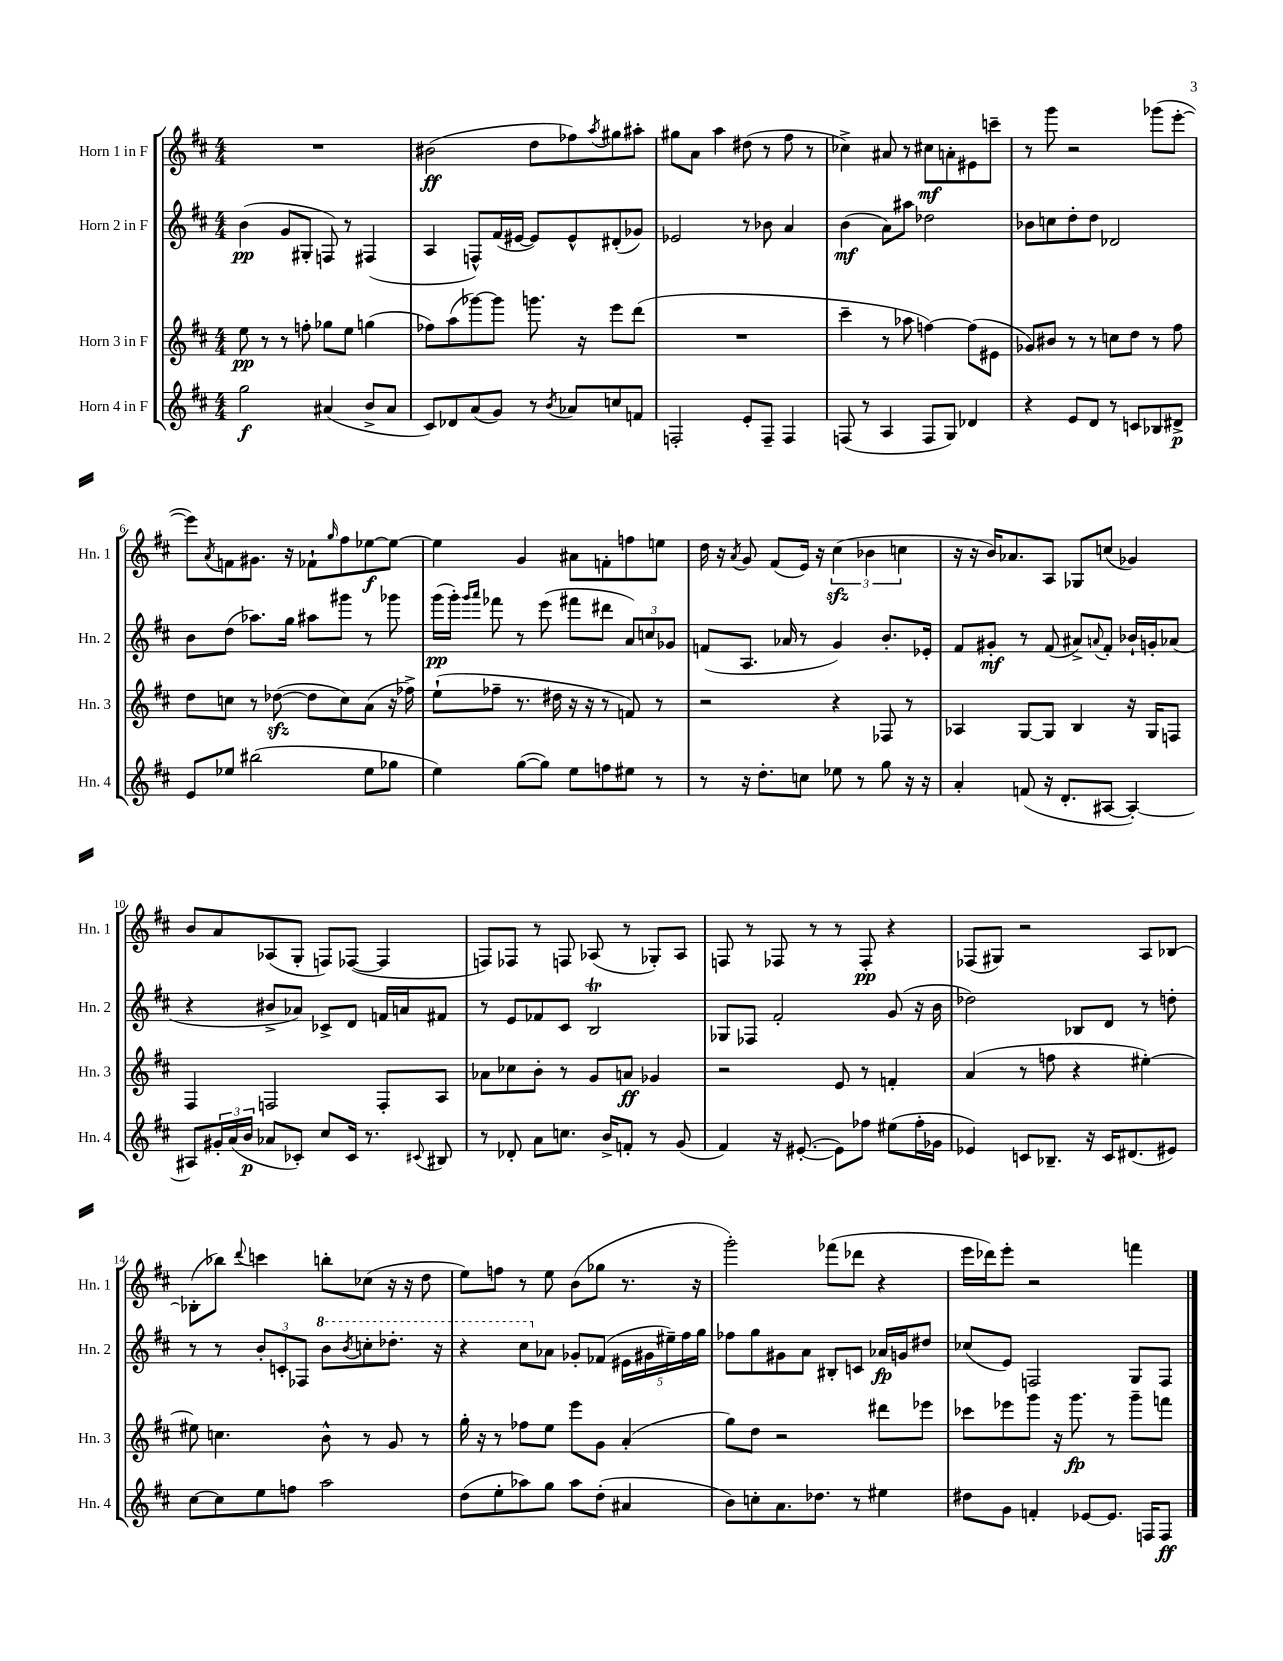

**kern	**kern	**kern	**kern
*staff4	*staff3	*staff2	*staff1
*clefG2	*clefG2	*clefG2	*clefG2
*k[f#c#]	*k[f#c#]	*k[f#c#]	*k[f#c#]
*M4/4	*M4/4	*M4/4	*M4/4
2gg\	8ee\	(4b\	1r
.	8r	.	.
.	8r	8g/L	.
.	8ff'\	8G#'/J	.
(4a#/	8gg-\L	8F/)	.
.	8ee\J	8r	.
8b^/L	(4gg\	(4F#/	.
8a#/J	.	.	.
=	=	=	=
8c#/L)	8ff-\L)	4A/	(2b#\
8d-/	(8aa\	.	.
(8a/	[8ggg-\)	8F^^/L)	.
8g/J)	8ggg-\]J	(16f#/L	.
.	.	[16e#/JJ	.
8r	8.ggg\	8e#/]L)	8dd\L
8qb/	.	.	.
8a-/L	.	8e#^^/	8ff-\)
.	16r	.	.
.	.	.	8qaa/
8cc/	8eee\L	(8d#'/	8gg#\
8f/J	(8ddd\J	8g-/J)	8aa#'\J
=	=	=	=
2F'/	1r	2e-/	8gg#\L
.	.	.	8a\J
.	.	.	4aa\
8e'/L	.	8r	(8dd#\
8F~/J	.	8b-\	8r
4F/	.	4a/	8ff#\
.	.	.	8r
=	=	=	=
(8F/	4ccc#~\	(4b\	4cc-^\)
8r	.	.	.
4A/	8r	8a\L)	8a#/
.	8aa-\	8aa#\J	8r
8F/L	[4ff\)	2dd-\	8cc#\L
8G/J)	.	.	8a'\
4d-/	(8ff\]L	.	8e#\
.	8e#\J	.	8ccc~\J
=	=	=	=
4r	8g-/L)	8b-\L	8r
.	8b#/J	8cc\	8ggg\
8e/L	8r	8dd'\	2r
8d/J	8r	8dd\J	.
8r	8cc\L	2d-/	.
8c/L	8dd\J	.	.
8B-/	8r	.	(8ggg-\L
8d#^/J	8ff#\	.	[8eee'\J
=	=	=	=
8e/L	8dd\L	8b\L	8eee\]L)
.	.	.	8qa/
8ee-/J	8cc\J	(8dd\J	8f\
(2bb#\	8r	8.aa-\L)	8.g#\J
.	([8dd-\	.	.
.	.	16gg\Jk	16r
.	8dd-\]L	8aa#\L	8f-`\L
.	.	.	16qqgg/
.	8cc\)	8ggg#\J	8ff#\
8ee-\L	(8a\J	8r	[8ee-\
8gg-\J	16r	8ggg-\	8ee-\_J
.	16ff-^\)	.	.
=	=	=	=
4ee\)	(8ee`\L	(16ggg\LL	4ee-\]
.	.	16ggg'\JJ)	.
.	.	16qqggg/LL	.
.	.	16qqaaa/JJ	.
.	8ff-~\J	8fff-\	.
([8gg\L	8.r	8r	4g/
8gg\]J)	.	(8eee\	.
.	16dd#\	.	.
8ee\L	16r	8fff#\L	8a#\L
.	16r	.	.
8ff\	8r	8ddd#\J	8f'\
8ee#\J	8f/)	12a/L)	8ff\
.	.	12cc/	.
8r	8r	.	8ee\J
.	.	12g-/J	.
=	=	=	=
8r	2r	(8f/L	16dd\
.	.	.	16r
.	.	.	8qa/
16r	.	8.A/J	8g/
8.dd'\L	.	.	.
.	.	.	(8f#/L
.	.	16a-/	.
8cc\J	.	8r	16e/Jk)
.	.	.	16r
8ee-\	4r	4g/)	(6cc#\
8r	.	.	.
.	.	.	6b-\
8gg\	8F-/	8.b'/L	.
.	.	.	6cc\
16r	8r	.	.
16r	.	16e-'/Jk	.
=	=	=	=
4a'/	4A-/	8f#/L	16r
.	.	.	16r
.	.	8g#'/J	16b/LK)
.	.	.	8.a-/
(8f/	[8G/L	8r	.
16r	8G/]J	(8f#/	8A/J
8.d'/L	.	.	.
.	4B/	8a#^/L)	8G-/L
.	.	8qqa/	.
[8A#/J	.	8f#'/J	(8cc/J
4A#'/_)	16r	16b-`/LL	4g-/)
.	16G/LK	16g'/J	.
.	8F/J	(8a-/J	.
=	=	=	=
8A#/]L	4F#/	4r	8b/L
24g#'/L	.	.	8a/
(24a/	.	.	.
24b/JJ	.	.	.
8a-/L	2F/	8b#^/L	(8A-/
8c-'/J)	.	8a-/J)	8G'/J
8cc#/L	.	8c-^/L	8F/L)
16c-/Jk	.	8d/J	([8F-/J
8.r	.	.	.
.	8F'/L	16f/LL	4F-/]
.	.	16a/J	.
8qqc#/	.	.	.
8B#/	8A/J	8f#/J	.
=	=	=	=
8r	8a-\L	8r	8F/L)
8d-'/	8cc-\	8e/L	8F-/J
8a\L	8b'\J	8f-/	8r
8.cc\J	8r	8c#/J	8F/
.	8g/L	2B/	(8A-/
16b^/LK	.	.	.
8f'/J	8a/J	.	8r
8r	4g-/	.	8G-'/L)
(8g/	.	.	8A-/J
=	=	=	=
4f#/)	2r	8G-/L	8F/
.	.	8F-/J	8r
16r	.	2f#'/	8F-/
([8.e#'/	.	.	.
.	.	.	8r
8e#\]L)	8e/	.	8r
8ff-\J	8r	.	8F-'/
(8ee#\L	4f'/	(8g/	4r
16ff-'\L	.	16r	.
16g-\JJ	.	16b\	.
=	=	=	=
4e-/)	(4a/	2dd-\)	(8F-/L
.	.	.	8G#/J)
8c/L	8r	.	2r
8.B-~/J	8ff\	.	.
.	4r	8B-/L	.
16r	.	.	.
16c/LK	.	8d/J	.
(8.d#/	.	.	.
.	[4ee#'\)	8r	8A/L
8e#/J)	.	8dd'\	[8B-/J
=	=	=	=
[8cc#\L	8ee#\]	8r	(8B-'\]L
8cc#\]	4.cc\	8r	8bb-\J)
.	.	.	8qqddd/
8ee\	.	12b'/L	4ccc\
.	.	12c'/	.
8ff\J	.	.	.
.	.	12F-/J	.
2aa\	8b^^\	8bb\L	8bb'\L
.	.	8qbb/	.
.	8r	8ccc'\	(8cc-\J
.	8g/	8.ddd-'\J	16r
.	.	.	16r
.	8r	.	8dd\
.	.	16r	.
=	=	=	=
(8dd\L	16gg'\	4r	8ee\L)
.	16r	.	.
8ee'\	8r	.	8ff\J
8aa-\)	8ff-\L	8ccc#\L	8r
8gg\J	8ee\J	8a-\J	8ee\
8aa-\L	8eee\L	8g-'/L	(8b\L
(8dd'\J	8g\J	(8f-/J	8gg-\J
4a#/	(4a'/	20e#\LL	8.r
.	.	20g#\	.
.	.	20ee#~\)	.
.	.	20ff#\	.
.	.	.	16r
.	.	20gg\JJ	.
=	=	=	=
8b\L)	8gg\L)	8ff-\L	2ggg'\)
8cc'\	8dd\J	8gg\	.
8.a\	2r	8g#\	.
.	.	8a\J	.
8.dd-\J	.	.	.
.	.	8B#'/L	(8fff-\L
8r	.	8c/J	8ddd-\J
4ee#\	8ddd#\L	16a-/LL	4r
.	.	16g/J	.
.	8eee-\J	8dd#/J	.
=	=	=	=
8dd#\L	8ccc-\L	(8cc-/L	16eee\LL
.	.	.	16ddd-\J)
8g\J	8eee-\	8e/J)	8eee'\J
4f'/	8ggg\J	2F/	2r
.	16r	.	.
.	8.ggg\	.	.
[8e-/L	.	.	.
8.e-/]J	8r	.	.
.	8ggg~\L	8G/L	4fff\
16F/LK	.	.	.
8F/J	8fff\J	8F/J	.
==	==	==	==
*-	*-	*-	*-
